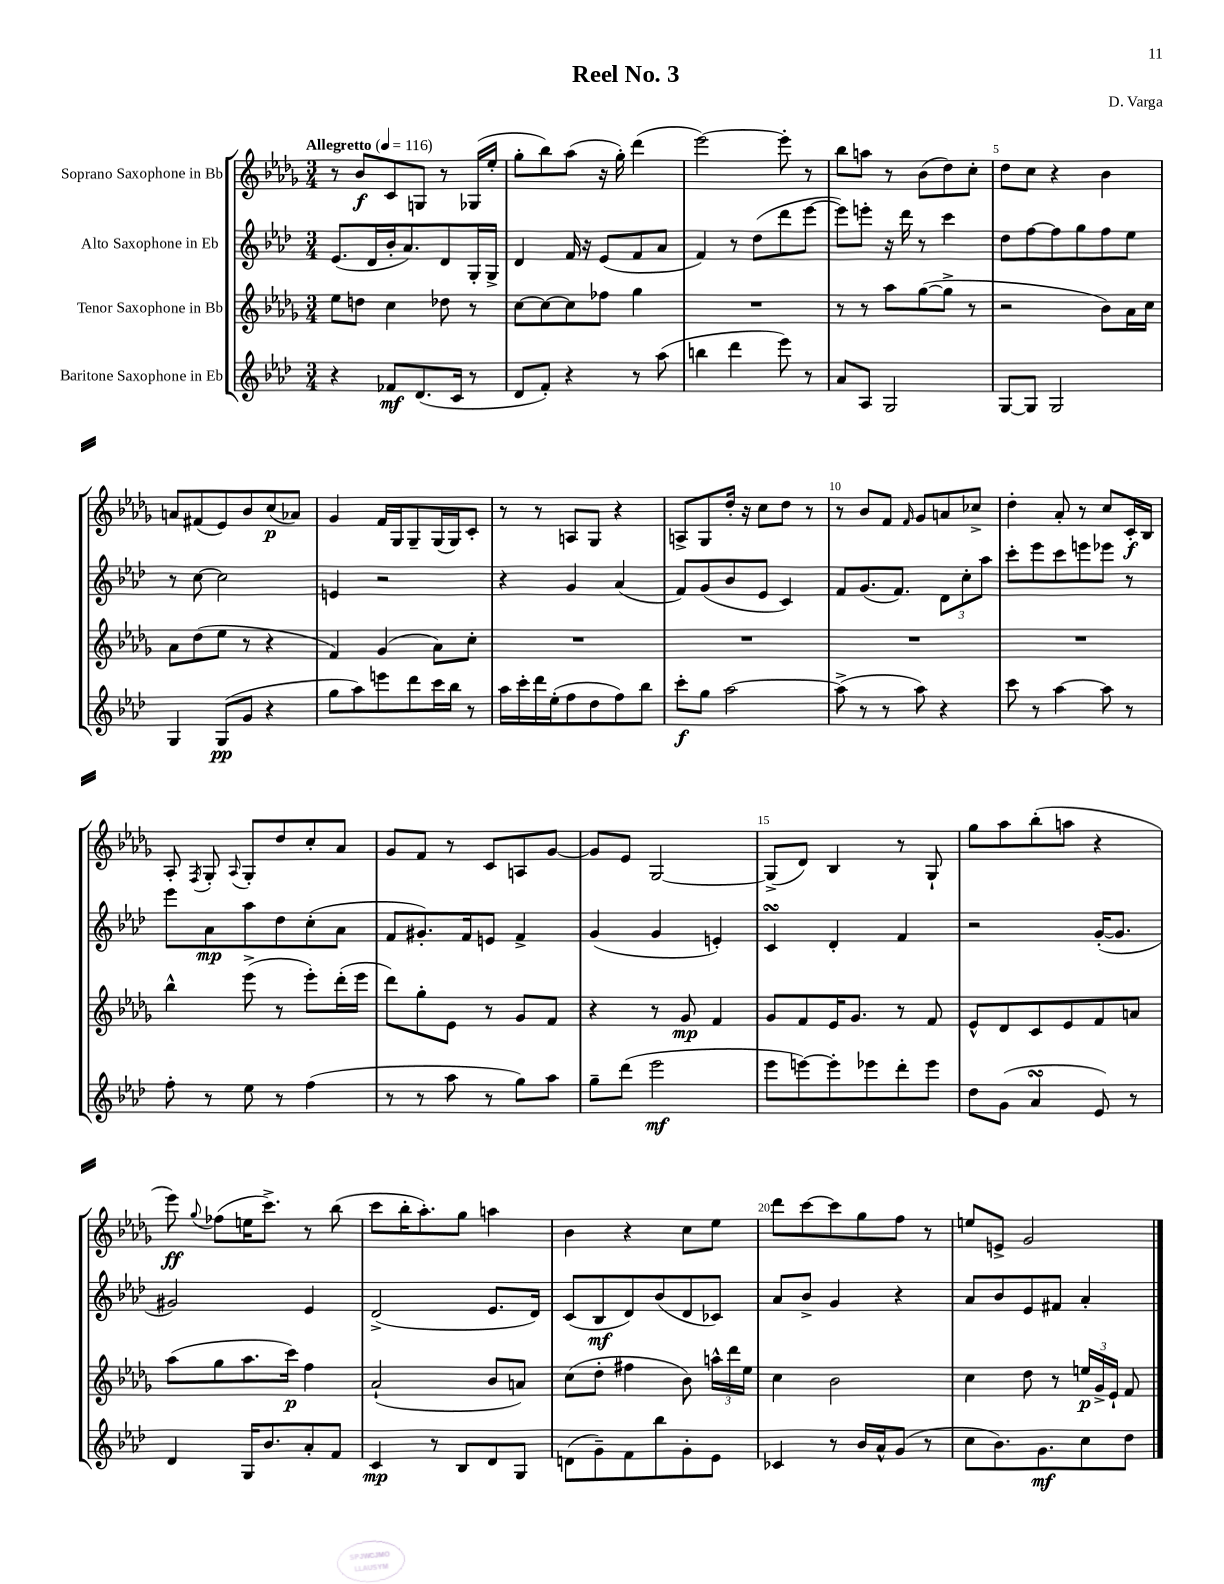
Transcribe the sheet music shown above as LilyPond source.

\header { title = "Reel No. 3" composer = "D. Varga" }
<<
\new StaffGroup <<
\new Staff = "s0" \with { instrumentName = "Soprano Saxophone in Bb" } {
    \clef treble \key des \major \numericTimeSignature \time 3/4 \tempo "Allegretto" 4 = 116
    \autoBeamOff r8 bes'8[\f c'8 g8] r8 ges16[( ees''16]-. |
    ges''8[-. bes''8) aes''8]( r16 ges''16-.) des'''4( |
    ees'''2~) ees'''8-. r8 |
    bes''8[ a''8] r8 bes'8[( des''8) c''8]-. |
    des''8[ c''8] r4 bes'4 |
    a'8[ fis'8( ees'8) bes'8 c''8\p( aes'8]) |
    ges'4 f'16[ ges16 ges8-- ges16( ges16) c'8]-. |
    r8 r8 a8[ ges8] r4 |
    a8[-> ges8 des''16]-. r16 c''8[ des''8] r8 |
    r8 bes'8[ f'8] \grace { f'16 } ges'8[ a'8 ces''8]-> |
    des''4-. aes'8-. r8 c''8[ c'16-.\f bes16] |
    aes8-. \acciaccatura { f8 } ges8-. \appoggiatura { aes8 } ges8[-. des''8 c''8-. aes'8] |
    ges'8[ f'8] r8 c'8[ a8 ges'8]~ |
    ges'8[ ees'8] ges2~ |
    ges8[->( des'8]) bes4 r8 ges8-! |
    ges''8[ aes''8 bes''8-.( a''8] r4 |
    ees'''8\ff) \appoggiatura { ges''8 } fes''8[( e''16 c'''8.]->) r8 bes''8( |
    c'''8[ bes''16-. aes''8.-.) ges''8] a''4 |
    bes'4 r4 c''8[ ees''8] |
    des'''8[ c'''8~ c'''8 ges''8 f''8] r8 |
    e''8[ e'8]-> ges'2 \bar "|." |
}
\new Staff = "s1" \with { instrumentName = "Alto Saxophone in Eb" } {
    \clef treble \key aes \major \numericTimeSignature \time 3/4
    \autoBeamOff ees'8.[( des'16 bes'16-. aes'8.) des'8 g16-. g16]-> |
    des'4 f'16 r16 ees'8[( f'8 aes'8] |
    f'4) r8 des''8[( des'''8 ees'''8]~ |
    ees'''8[) e'''8]-. r16 des'''16 r8 c'''4 |
    des''8[ f''8~ f''8 g''8 f''8 ees''8] |
    r8 c''8~ c''2 |
    e'4 r2 |
    r4 g'4 aes'4( |
    f'8[) g'8( bes'8 ees'8] c'4) |
    f'8[ g'8.( f'8.]) \tuplet 3/2 { des'8[ c''8-. aes''8] } |
    c'''8[-. ees'''8 c'''8 e'''8 ees'''8] r8 |
    ees'''8[ aes'8\mp aes''8 des''8 c''8-.( aes'8] |
    f'8[ gis'8.-.) f'16 e'8] f'4-> |
    g'4( g'4 e'4-.) |
    c'4\turn des'4-. f'4 |
    r2 g'16[~-.( g'8.] |
    gis'2) ees'4 |
    des'2->( ees'8.[ des'16]) |
    c'8[( bes8\mf des'8) bes'8( des'8 ces'8]) |
    aes'8[ bes'8]-> g'4 r4 |
    aes'8[ bes'8 ees'8 fis'8] aes'4-. \bar "|." |
}
\new Staff = "s2" \with { instrumentName = "Tenor Saxophone in Bb" } {
    \clef treble \key des \major \numericTimeSignature \time 3/4
    \autoBeamOff ees''8[ d''8] c''4 des''8 r8 |
    c''8[~ c''8~ c''8 fes''8] ges''4 |
    R2. |
    r8 r8 aes''8[ ges''8~( ges''8]-> r8 |
    r2 bes'8[) aes'16 c''16] |
    aes'8[ des''8( ees''8] r8 r4 |
    f'4) ges'4( aes'8[) c''8]-. |
    R2. |
    R2. |
    R2. |
    R2. |
    bes''4-^ ees'''8->( r8 ees'''8[-.) des'''16-.( ees'''16] |
    des'''8[) ges''8-. ees'8] r8 ges'8[ f'8] |
    r4 r8 ges'8\mp f'4 |
    ges'8[ f'8 ees'16 ges'8.] r8 f'8 |
    ees'8[-^ des'8 c'8 ees'8 f'8 a'8] |
    aes''8[( ges''8 aes''8. c'''16]\p) f''4 |
    aes'2-!( bes'8[ a'8]) |
    c''8[( des''8]-. fis''4 bes'8) \tuplet 3/2 { a''16[-^ des'''16 ees''16] } |
    c''4 bes'2 |
    c''4 des''8 r8 \tuplet 3/2 { e''16[\p ges'16-> ees'16]-! } f'8 \bar "|." |
}
\new Staff = "s3" \with { instrumentName = "Baritone Saxophone in Eb" } {
    \clef treble \key aes \major \numericTimeSignature \time 3/4
    \autoBeamOff r4 fes'8[\mf des'8.( c'16] r8 |
    des'8[ f'8]-.) r4 r8 aes''8( |
    b''4 des'''4 ees'''8) r8 |
    aes'8[ aes8] g2 |
    g8[~ g8] g2 |
    g4 g8[\pp( g'8] r4 |
    g''8[ aes''8) e'''8 des'''8 c'''16 bes''16] r8 |
    aes''16[ c'''16-. des'''16 ees''16-.( f''8 des''8 f''8) bes''8] |
    c'''8[-.\f g''8] aes''2~ |
    aes''8->( r8 r8 aes''8) r4 |
    c'''8 r8 aes''4~ aes''8 r8 |
    f''8-. r8 ees''8 r8 f''4( |
    r8 r8 aes''8 r8 g''8[) aes''8] |
    g''8[-- des'''8]( ees'''2\mf |
    ees'''8[ e'''8~) e'''8-. ees'''8 des'''8-. ees'''8] |
    des''8[ g'8]( aes'4\turn ees'8) r8 |
    des'4 g16[ bes'8. aes'8-. f'8] |
    c'4\mp r8 bes8[ des'8 g8] |
    d'8[( g'8--) f'8 bes''8 g'8-. ees'8] |
    ces'4 r8 bes'16[ aes'16-^ g'8]( r8 |
    c''8[ bes'8.) g'8.\mf c''8 des''8] \bar "|." |
}
>>
>>
\layout { \context { \Score \override BarNumber.break-visibility = ##(#f #t #t) barNumberVisibility = #(every-nth-bar-number-visible 5) } }
